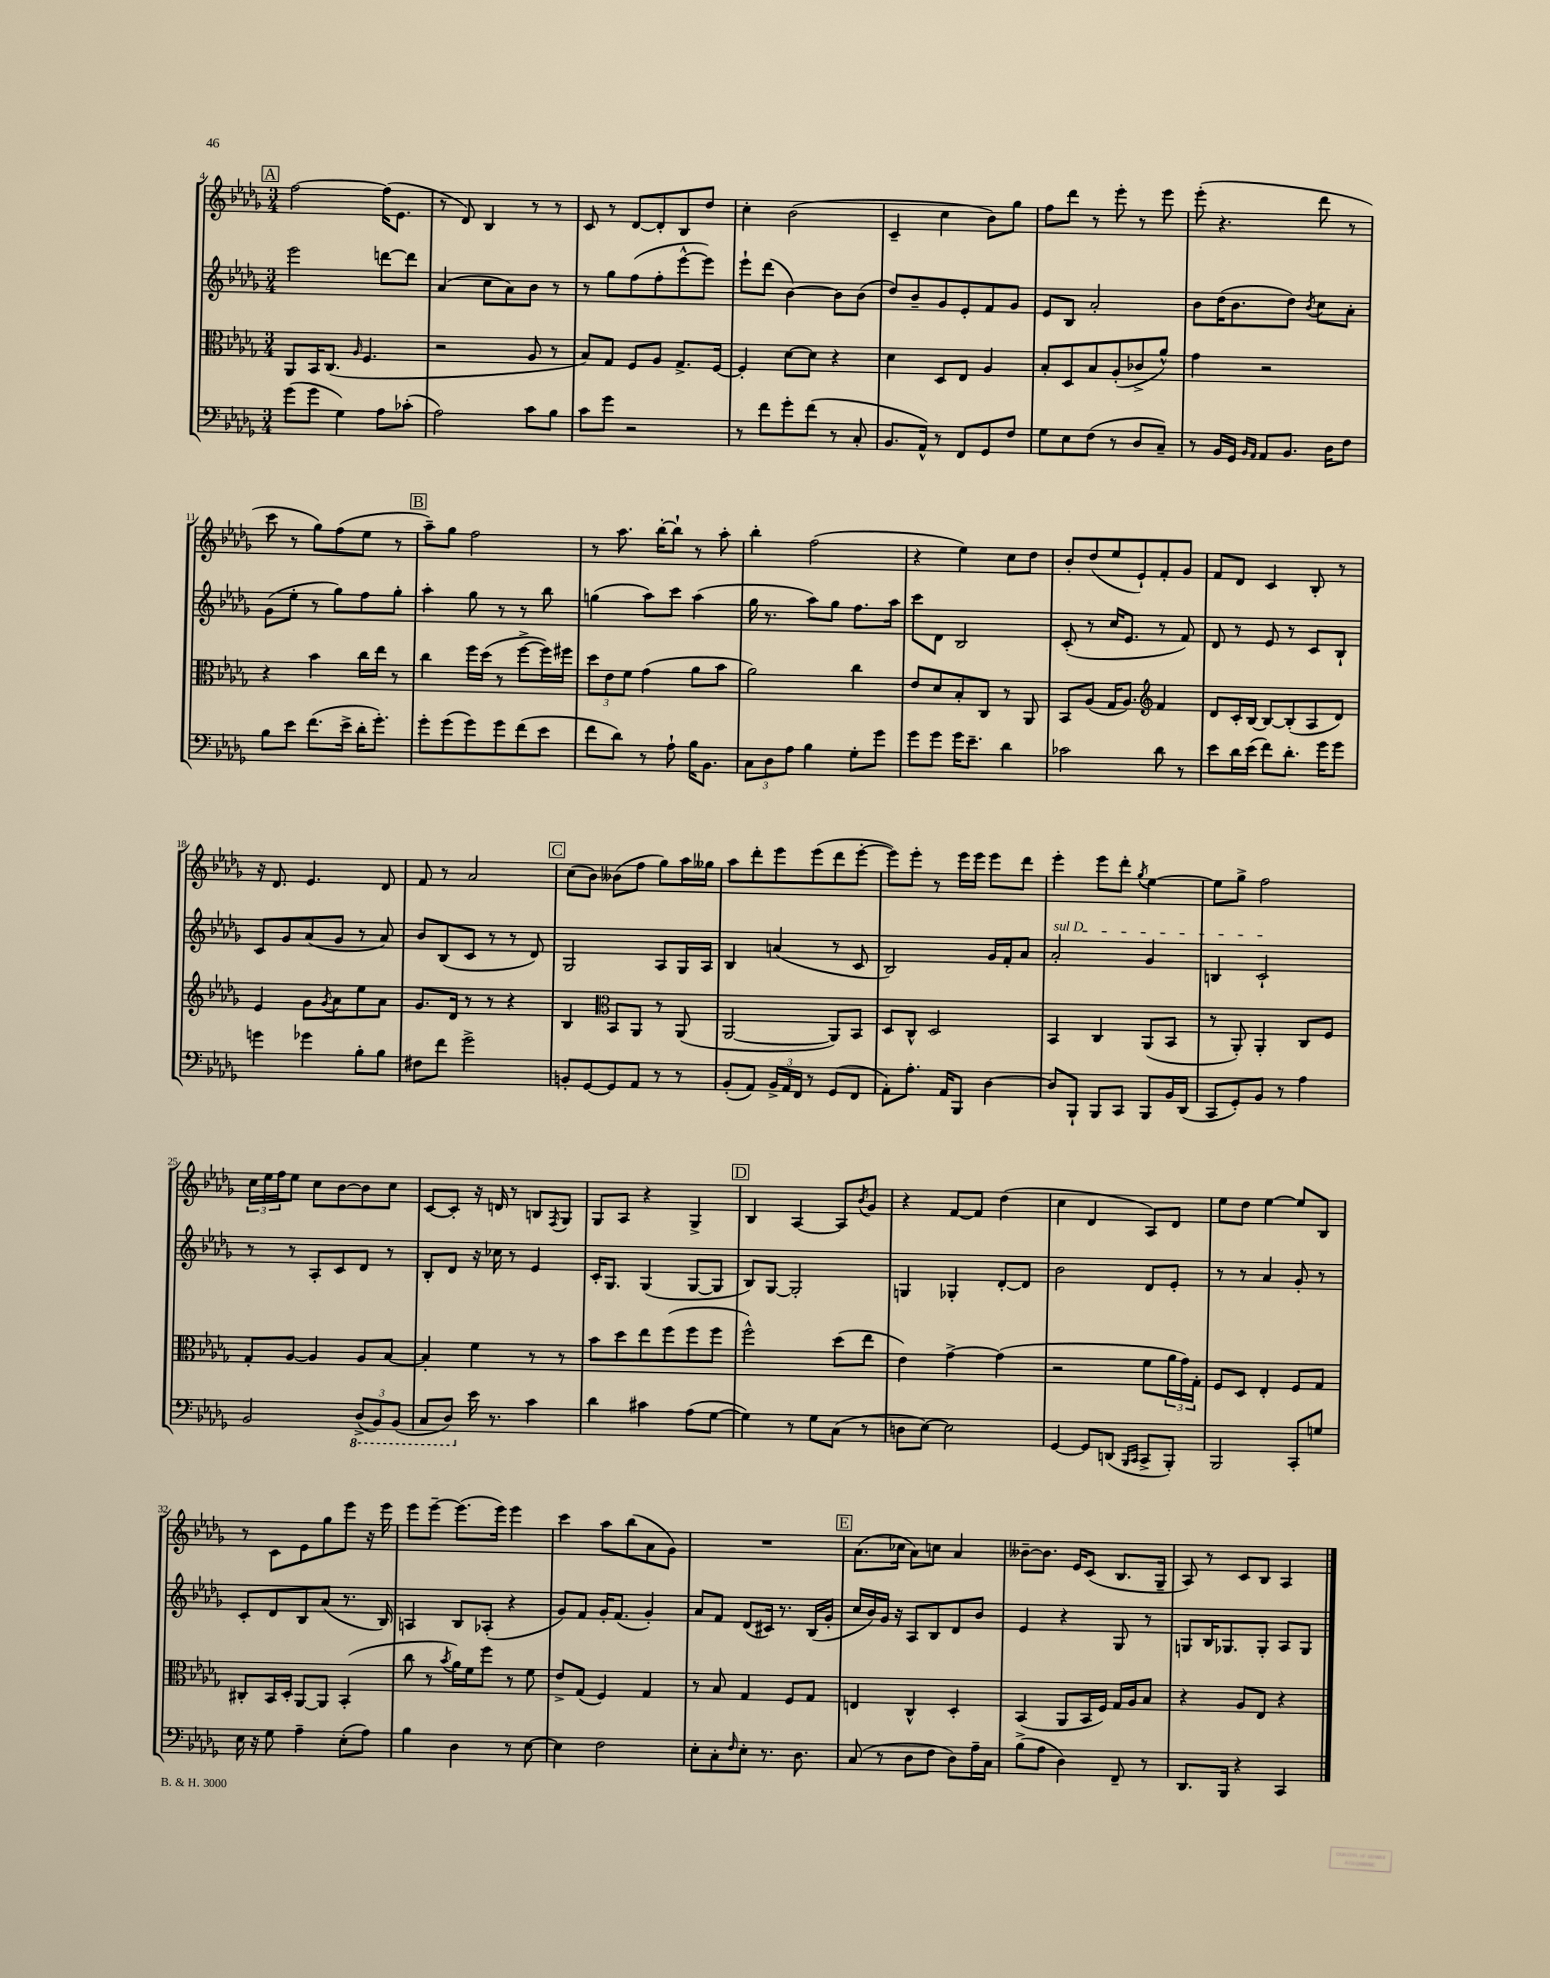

**kern	**kern	**kern	**kern
*staff4	*staff3	*staff2	*staff1
*clefF4	*clefC3	*clefG2	*clefG2
*k[b-e-a-d-g-]	*k[b-e-a-d-g-]	*k[b-e-a-d-g-]	*k[b-e-a-d-g-]
*M3/4	*M3/4	*M3/4	*M3/4
(8g-	8AA-	2eee-	[2ff
8g-	16BB-	.	.
.	(8.C	.	.
4G-)	.	.	.
.	16qqA-	.	.
.	4.F	.	.
8A-	.	[8ddd	(16ff]
.	.	.	8.e-
(8c-'	.	8ddd]	.
=	=	=	=
2A-)	2r	(4a-	8r
.	.	.	8d-)
.	.	8cc	4B-
.	.	8a-)	.
8c	8A-	8b-	8r
8B-	8r	8r	8r
=	=	=	=
8c	8B-)	8r	8c
8g-	8G-	8gg-	8r
2r	8F	(8ff	[8d-
.	8A-	8ff'	8d-']
.	8.G-^	[8eee-^^	8B-
.	.	8eee-])	8dd-
.	[16F	.	.
=	=	=	=
8r	4F']	8eee-`	4cc'
8f	.	(8ddd-	.
8g-'	[8d-	[4b-)	(2b-
(8f	8d-]	.	.
8r	4r	8b-]	.
8C'	.	(8b-	.
=	=	=	=
8.BB-	4d-	8dd-)	4c~
.	.	8b-~	.
16AA-^^)	.	.	.
8r	8D-	8g-	4cc
8FF	8E-	8e-'	.
8GG-	4A-	8f	8b-)
8F	.	8g-	8gg-
=	=	=	=
8G-	8B-'	8e-	8ff
8E-	8D-	8B-	8ddd-
(8F	8B-	2a-'	8r
8r	(8A-'	.	8eee-'
8D-	8c-^	.	8r
8C~)	8a-^^)	.	8eee-
=	=	=	=
8r	4g-	8b-	(8eee-'
16BB-	.	(16dd-	4.r
16GG-	.	8.b-	.
16qqBB-	.	.	.
16qqAA-	.	.	.
8AA-	2r	.	.
8.BB-	.	8dd-)	.
.	.	8qb-	.
.	.	8cc	8ddd-
16D-	.	.	.
8F	.	8a-'	8r
=	=	=	=
8B-	4r	(8g-	8ccc
8e-	.	8ee-'	8r
(8.f	4b-	8r	8gg-)
.	.	8gg-)	(8ff
16e-^	.	.	.
16d-'	16cc	8ff	8ee-
8.g-')	16ee-	.	.
.	8r	8gg-'	8r
=	=	=	=
8g-'	4cc	4aa-'	8aa-~)
(8g-	.	.	8gg-
8g-)	16ff	8gg-	2ff
.	(16dd-	.	.
8g-	8r	8r	.
(8f	[8ff^	8r	.
8e-	16ff])	8bb-	.
.	16ff#	.	.
=	=	=	=
8f	12dd-	(4gg	8r
.	12e-	.	.
8d-)	.	.	8.aa-
.	12f	.	.
8r	(4g-	8aa-)	.
.	.	.	[16bb-'
8A-`	.	8ccc	8bb-`]
16B-	8a-	(4aa-	8r
8.BB-	.	.	.
.	8b-	.	8aa-'
=	=	=	=
12C	2a-)	16gg-	4bb-'
.	.	8.r	.
12D-	.	.	.
12A-	.	.	.
4B-	.	8aa-)	(2ff
.	.	8gg-	.
8G-'	4cc	8.ff	.
8g-	.	.	.
.	.	16aa-	.
=	=	=	=
8g-	8e-	8ccc	4r
8g-	8d-	8d-	.
16g-	8B-'	2B-	4ee-)
8.e-~	.	.	.
.	8C	.	.
4d-	8r	.	8cc
.	8AA-	.	8dd-
=	=	=	=
2c-	8BB-	(8c'	8b-'
.	(8A-	8r	(8dd-
.	16G-	16cc	8ee-
.	8.A-)	8.e-	.
.	.	.	8e-`)
*	*clefG2	*	*
8d-	4f	8r	8f'
8r	.	8f)	8g-
=	=	=	=
8e-	8d-	8d-	8f
16d-	16c'	8r	8d-
(16e-	[16B-	.	.
8f)	8B-_	8e-	4c
8.d-'	(8B-']	8r	.
.	8A-	8c	8B-'
16g-	.	.	.
8g-	8d-)	8B-`	8r
=	=	=	=
4g	4e-	8c	16r
.	.	.	8.d-
.	.	8g-	.
4g-	8g-	(8a-	4.e-
.	8qg-	.	.
.	8a-	8g-	.
8B-'	8ee-	8r	.
8B-	8a-	8a-)	8d-
=	=	=	=
8F#	8.g-	8b-	8f
8f	.	(8B-	8r
.	16d-	.	.
2g-^	8r	8c	2a-
.	8r	8r	.
.	4r	8r	.
.	.	8d-)	.
=	=	=	=
8BB'	4B-	2G-	(8cc
[8GG-	.	.	8b-)
*	*clefC3	*	*
8GG-]	8BB-	.	(8b--
8AA-	8AA-	.	8ff
8r	8r	8A-	8gg-)
8r	(8AA-	16G-	16aa-
.	.	16A-	16gg--
=	=	=	=
(8BB-'	[2AA-	4B-	8aa-
8AA-)	.	.	8ddd-'
24BB-^	.	(4a	8eee-
24AA-	.	.	.
24FF	.	.	.
8r	.	.	(8eee-
(8GG-	8AA-])	8r	8ddd-
8FF	8BB-	8c	[8eee-'
=	=	=	=
8AA-')	8D-	2B-)	8eee-])
8.A-'	8C^^	.	8eee-'
.	2D-	.	8r
16AA-	.	.	.
8BBB-	.	.	16eee-
.	.	.	16eee-
[4D-	.	16g-	8eee-
.	.	16f'	.
.	.	8a-	8ddd-
=	=	=	=
8D-]	4BB-	2a-'	4eee-'
8BBB-`	.	.	.
8BBB-	4C	.	8eee-
8CC	.	.	8ddd-'
.	.	.	8qgg-
8BBB-	(8AA-	4g-	[4ee-
16BB-	8BB-	.	.
(16DD-	.	.	.
=	=	=	=
8CC	8r	4B	8ee-]
8GG-')	8AA-')	.	8gg-^
8BB-	4AA-'	2c`	2ff
8r	.	.	.
4A-	8C	.	.
.	8F	.	.
=	=	=	=
2BB-	8G-'	8r	24cc
.	.	.	24ee-
.	.	.	24ff
.	[8A-	8r	8ee-
.	4A-]	8A-'	8cc
.	.	8c	[8b-
(12DD-^	8A-	8d-	8b-]
12BBB-)	.	.	.
.	[8B-	8r	8cc
(12BBB-	.	.	.
=	=	=	=
8CC	4B-']	8B-'	[8c
8DD-)	.	8d-	8c']
16e-	4f	16r	16r
8.r	.	16cc-	16d
.	.	8r	8r
4c	8r	4e-	8B
.	.	.	8qF
.	8r	.	8G-
=	=	=	=
4d-	8b-	16c'	8G-
.	.	8.G-	.
.	8dd-	.	8A-
4c#	8ee-	(4G-	4r
.	(8ff	.	.
(8A-	8ff	[8G-	4G-^
[8G-	8ff	8G-]	.
=	=	=	=
4G-])	2ff^^)	8B-)	4B-
.	.	[8G-	.
8r	.	2G-']	[4A-
8G-	.	.	.
(8C	(8dd-	.	8A-]
.	.	.	8qb-
8r	8ee-	.	8g-
=	=	=	=
8D	4e-)	4G	4r
[8E-)	.	.	.
2E-]	[4g-^	4G-'	[8f
.	.	.	8f]
.	(4g-]	[8d-'	(4dd-
.	.	8d-]	.
=	=	=	=
[4GG-	2r	2b-	4cc
8GG-]	.	.	4d-
(8DD	.	.	.
16qqBBB-	.	.	.
16qqCC	.	.	.
8CC^	8f	8d-	8A-)
8BBB-')	24a-	8e-'	8d-
.	24g-)	.	.
.	24G-'	.	.
=	=	=	=
2BBB-	8F	8r	8ee-
.	8D-	8r	8dd-
.	4E-'	4a-	[4ee-
8CC'	8F	8g-'	8ee-]
8G	8G-	8r	8B-
=	=	=	=
16E-	8C#'	8c'	8r
16r	.	.	.
8G-	16BB-	8d-	8c
.	16D-'	.	.
4A-~	[8AA-	8B-	8e-
.	8AA-]	(8a-	8gg-
(8E-'	(4BB-'	8.r	8eee-
8A-)	.	.	16r
.	.	16B-)	16eee-
=	=	=	=
4B-	8cc	4A	8eee-
.	8r	.	[8eee-~
.	8qb-	.	.
4D-	16a-)	8B-	(8.eee-]
.	16f	.	.
.	8ff	(8A-'	.
.	.	.	16eee-)
8r	8r	4r	4eee-
[8E-	8f	.	.
=	=	=	=
4E-]	8e-^	8g-)	4ccc
.	(8G-	8f	.
2F	4F)	16g-'	8aa-
.	.	(8.f	.
.	.	.	(8bb-
.	4G-	4g-')	8a-
.	.	.	8g-)
=	=	=	=
8E-'	8r	8a-	2.r
8C'	8B-	8f	.
16qqF	.	.	.
8E-'	4G-	(8d-	.
8.r	.	16c#)	.
.	.	8.r	.
.	8F	.	.
8.D-	.	.	.
.	8G-	(16B-	.
.	.	16g-'	.
=	=	=	=
(8C	4E	16cc	(8.a-
.	.	16b-)	.
8r	.	16g-	.
.	.	16r	16cc-
8D-	4C^^	8A-	8a-)
8F	.	8B-	8cc
8D-)	4D-'	8d-	4a-
16A-~	.	8b-	.
16C	.	.	.
=	=	=	=
(8B-^	(4BB-	4e-	[8b--~
8A-	.	.	8.b--]
4D-)	8AA-	4r	.
.	.	.	16e-
.	16BB-	.	(8c
.	16F)	.	.
8FF~	16G-	8G-	8.B-
.	16A-	.	.
8r	8B-	8r	.
.	.	.	16G-~
=	=	=	=
8.DD-	4r	8G	8A-)
.	.	16B-	8r
16BBB-	.	8.G-	.
4r	8A-	.	8c
.	8E-	8G-'	8B-
4CC	4r	8A-	4A-
.	.	8G-	.
==	==	==	==
*-	*-	*-	*-
